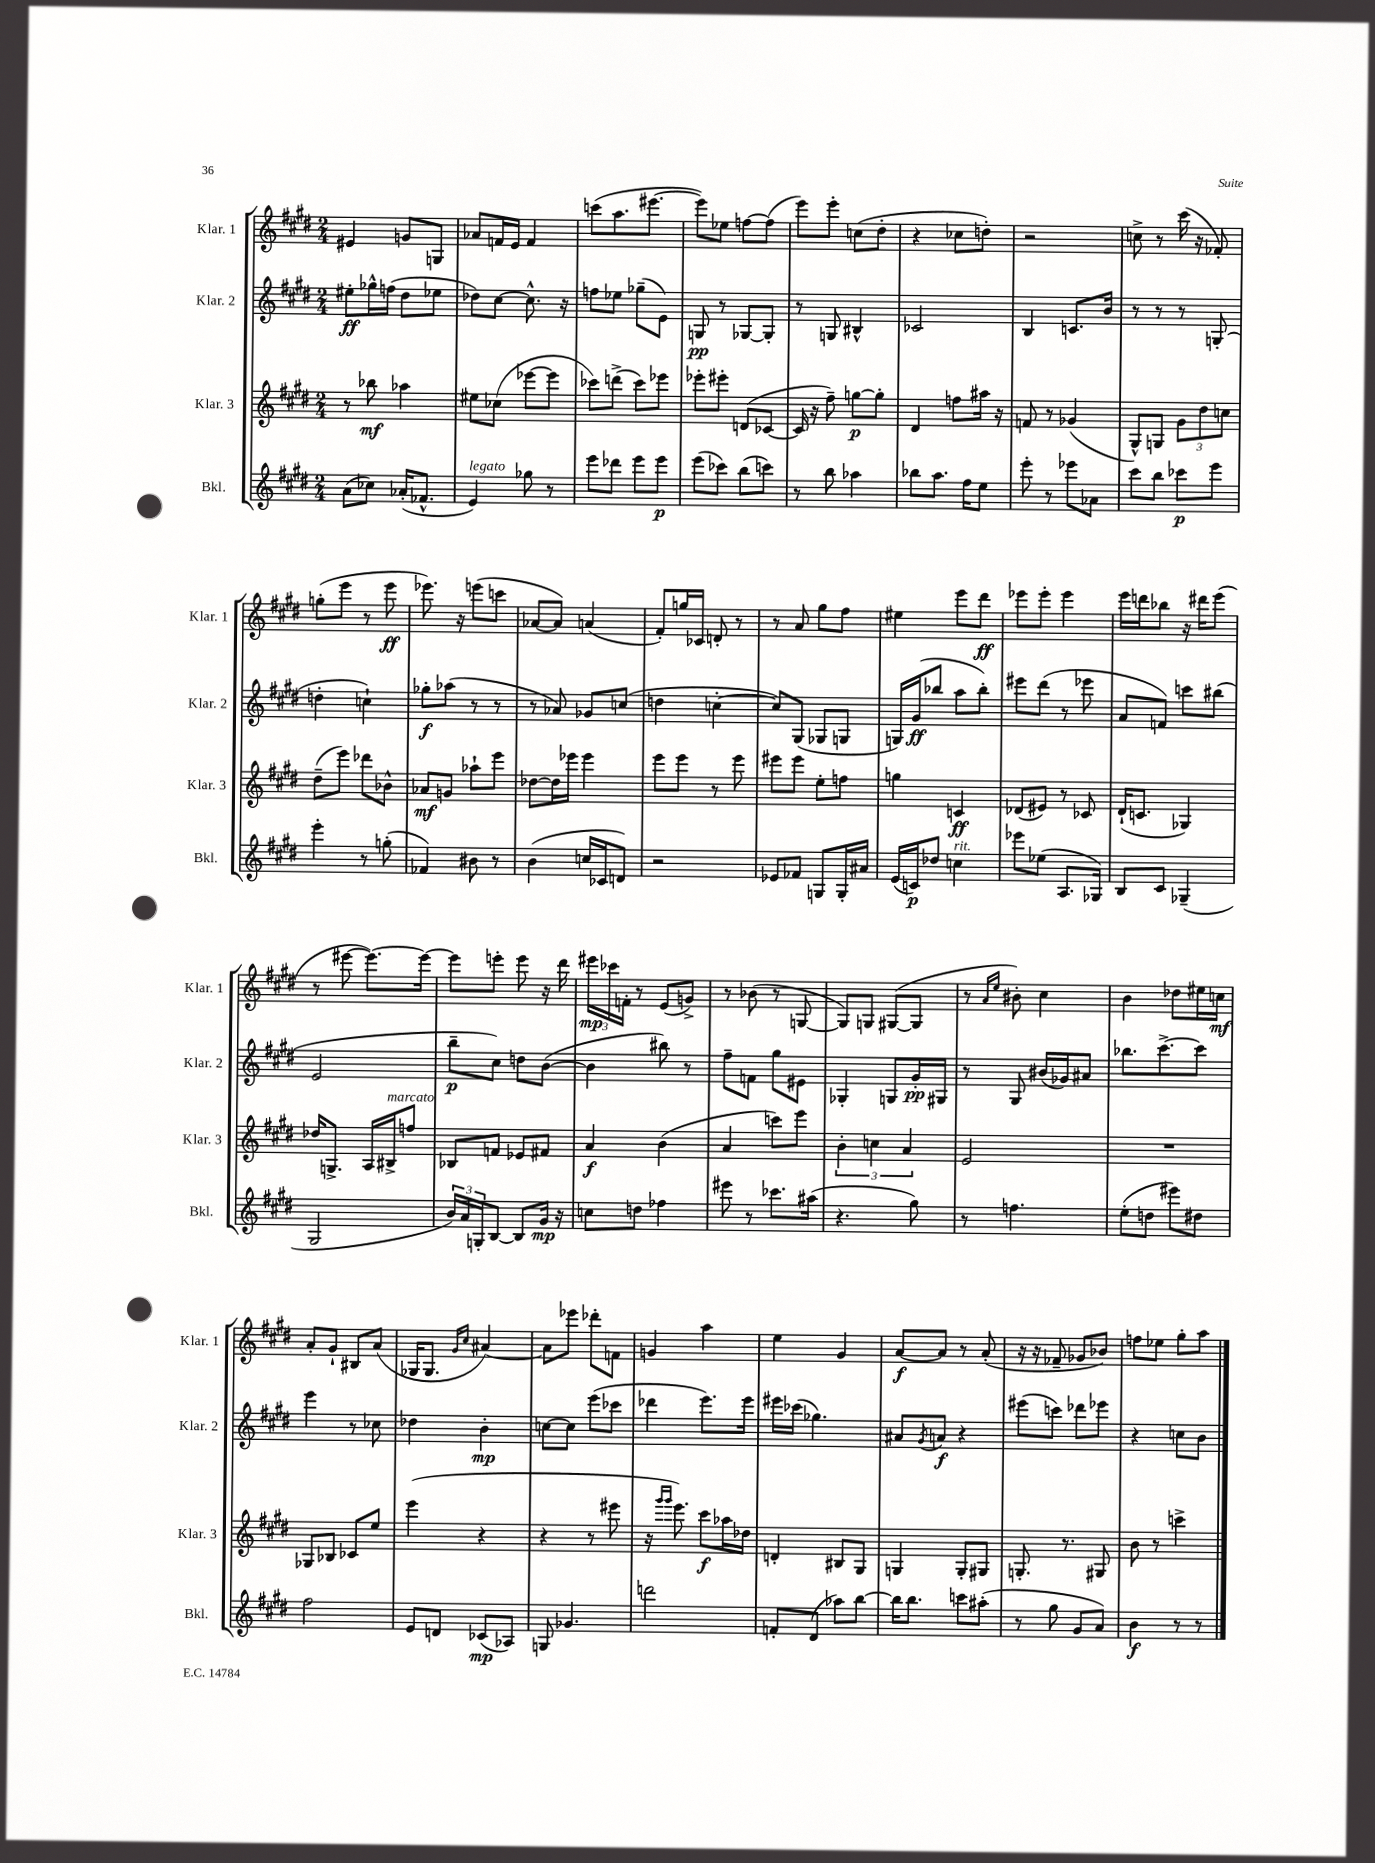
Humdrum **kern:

**kern	**kern	**kern	**kern
*staff4	*staff3	*staff2	*staff1
*clefG2	*clefG2	*clefG2	*clefG2
*k[f#c#g#d#]	*k[f#c#g#d#]	*k[f#c#g#d#]	*k[f#c#g#d#]
*M2/4	*M2/4	*M2/4	*M2/4
(8a\L	8r	8ee#'\L	4e#/
8cc-\J)	8bb-\	16gg-^^\L	.
.	.	(16ff\JJ	.
(16a-'/LK	4aa-\	8dd#\L	8g/L
8.f-^^/J	.	.	.
.	.	8ee-\J	8G/J
=	=	=	=
4e/)	8ee#\L	8dd-\L)	8a-/L
.	(8cc-\J	[8cc#\J	16f/L
.	.	.	16e/JJ
8gg-\	[8eee-\L	8.cc#^^\]	4f/
8r	8eee-\]J	.	.
.	.	16r	.
=	=	=	=
8eee\L	8ccc-\L)	8ff\L	(8ccc\L
8ddd-\J	(8ddd^\J	8ee-\J	8.aa\
8eee\L	8ccc-\L)	(8gg-~\L	.
.	.	.	[8.eee#\J
8eee\J	8eee-\J	8e\J)	.
=	=	=	=
(8eee\L	8eee-'\L	8G/	8eee#\]L)
8ccc-\J)	8eee#'\J	8r	8ee-\J
(8bb\L	(8d/L	[8G-/L	[8ff\L
8ccc\J)	[8c-/J	8G-'/]J	(8ff\]J
=	=	=	=
8r	16c-/]	8r	8eee\L)
.	16r	.	.
8bb\	8ff#~\)	8G/	8eee'\J
4aa-\	[8gg\L	4B#^^/	(8cc\L
.	8gg'\]J	.	8dd#'\J
=	=	=	=
8bb-\L	4d#/	2c-/	4r
8.aa\J	.	.	.
.	8ff\L	.	8cc-\L
16ff#\LK	.	.	.
8ee\J	16aa#\Jk	.	8dd'\J)
.	16r	.	.
=	=	=	=
8eee'\	8f/	4B/	2r
8r	8r	.	.
8eee-\L	(4g-/	8.c/L	.
8a-\J	.	.	.
.	.	16b/Jk	.
=	=	=	=
8ccc#\L	8G#^^/L)	8r	8cc^\
8bb\J	8G/J	8r	8r
8ccc-\L	12g#\L	8r	(16ccc#\
.	.	.	16r
.	12dd#\	.	.
8eee\J	.	(8G'/	8f-'/)
.	12cc\J	.	.
=	=	=	=
4eee'\	(8dd#~\L	4dd'\	(8gg'\L
.	8eee\J)	.	8eee\J
8r	8ddd-\L	4cc`\)	8r
(8gg'\	8b-^^\J	.	8eee\
=	=	=	=
4f-/)	8a-/L	8gg-'\L	8.eee-\)
.	8g/J	(8aa-\J	.
.	.	.	16r
8b#\	8aa-`\L	8r	(8eee\L
8r	8eee\J	8r	8ccc\J
=	=	=	=
(4b\	[8dd-\L	8r	[8a-/L
.	16dd-\]L	8a-/)	8a-/]J)
.	16eee-\JJ	.	.
16cc/LL	4eee-\	8g-/L	(4a/
16c-/J	.	.	.
8d/J)	.	(8cc/J	.
=	=	=	=
2r	8eee\L	4dd\	8f#'/L)
.	8eee\J	.	16gg/L
.	.	.	16c-/JJ
.	8r	[4cc'\	8d'/
.	8eee\	.	8r
=	=	=	=
8e-/L	8eee#\L	8cc/]L)	8r
8f-/J	8eee#\J	(8G#/J	8a/
8G/L	8ee'\L	8G-/L	8gg#\L
16G'/L	8ff\J	8G/J	8ff#\J
16a#/JJ	.	.	.
=	=	=	=
(16e/LL	4gg\	16G/LL)	4ee#\
16c/J)	.	(16g#/J	.
8dd-/J	.	8bb-/J	.
4cc\	4c/	8aa\L	8eee\L
.	.	8bb-'\J)	8ddd#\J
=	=	=	=
8eee-\L	(8d-/L	8eee#\L	8eee-\L
(8ee-\J	8e#/J)	(8ddd#\J	8eee-'\J
8.A/L	8r	8r	4eee-\
.	8c-/	8eee-\	.
16G-/Jk)	.	.	.
=	=	=	=
8B/L	(16d#`/LK	8a/L	16eee\LL
.	8.c/J	.	16ddd\J
8c#/J	.	8f/J)	8bb-\J
(4G-~/	4G-/)	8ccc\L	16r
.	.	.	16ddd#\LK
.	.	(8bb#\J	(8eee\J
=	=	=	=
2G#/	16dd-/LK	2e/	8r
.	8.G^/J	.	.
.	.	.	[8eee#\
.	16A/LL	.	8.eee#\_L)
.	16B#^/J	.	.
.	8ff/J	.	.
.	.	.	16eee#\_Jk
=	=	=	=
24b/LL)	8B-/L	8bb~\L	8eee#\]L
24a/	.	.	.
24G'/J	.	.	.
[8B/J	8f/J	8cc#\J)	8eee'\J
8B/]L	8e-/L	8dd\L	8eee\
16g#/Jk	8f#/J	([8b\J	16r
16r	.	.	16ddd#\
=	=	=	=
8cc\L	4a/	4b\]	24eee#\LL
.	.	.	24ccc-\
.	.	.	24f'\JJ
8dd\J	.	.	8r
4ff-\	(4b\	8bb#\)	(8e/L
.	.	8r	8g^/J)
=	=	=	=
8eee#\	4a/	8ff#~\L	8r
8r	.	8f\J	(8b-\
8.ccc-\L	8ccc\L)	8gg#\L	8r
.	8eee\J	8e#\J	[8G/
(16aa#\Jk	.	.	.
=	=	=	=
4.r	6b'\	4G-'/	8G/]L)
.	.	.	8G/J
.	6cc\	.	.
.	.	8G/L	([8G#/L
.	6a/	.	.
8gg#\)	.	16g#'/L	8G#/]J
.	.	16G#/JJ	.
=	=	=	=
8r	2e/	8r	8r
.	.	.	16qqa/LL
.	.	.	16qqee/JJ
4.ff\	.	8G#/	8b#'\)
.	.	(16b#/LL	4cc#\
.	.	16g-/J)	.
.	.	8a#/J	.
=	=	=	=
(8ee'\L	2r	8.bb-\L	4b\
8dd\J	.	.	.
.	.	[8.ccc#^\	.
8eee#\L)	.	.	8dd-\L
8dd#\J	.	8ccc#\]J	16ee#\L
.	.	.	16cc\JJ
=	=	=	=
2ff#\	8G-/L	4eee\	8a'/L
.	8B-/J	.	8g#`/J
.	8c-/L	8r	8B#/L
.	8ee/J	8cc-\	(8a/J
=	=	=	=
8e/L	(4eee\	4dd-\	16G-/LK
.	.	.	8.G-/J
8d/J	.	.	.
.	.	.	16qqg#/LL
.	.	.	16qqcc#/JJ
(8c-/L	4r	4b'\	[4a#/)
8A-/J)	.	.	.
=	=	=	=
8G/	4r	[8cc\L	8a#\]L
4.g-/	.	8cc\]J	8eee-\J
.	8r	(8eee\L	8ddd-'\L
.	8eee#\	8ccc-\J	8f\J
=	=	=	=
2ddd\	16r	4ddd-\	4g/
.	16qqggg#/LL	.	.
.	16qqggg#/JJ	.	.
.	8.eee\)	.	.
.	8ccc#\L	8.eee\L)	4aa\
.	16aa-\L	.	.
.	16dd-\JJ	16eee\Jk	.
=	=	=	=
8f'/L	4d'/	16eee#\LL	4ee\
.	.	(16ccc-\JJ	.
(8d#/J	.	4.gg-\)	.
8aa-\L)	8B#/L	.	4g#/
[8bb\J	8G#/J	.	.
=	=	=	=
16bb\]LK	4G/	8a#/L	[8a/L
8.bb\J	.	.	.
.	.	8qg#/	.
.	.	8a/J	8a/]J
8ccc\L	8G'/L	4r	8r
(8aa#'\J	8G#/J	.	(8a'/
=	=	=	=
8r	8.G'/	(8eee#\L	16r
.	.	.	16r
8gg#\	.	8ccc\J)	8f-~/
.	8.r	.	.
8g#/L	.	8ddd-\L	8g-/L
8a/J)	8G#/	8eee-\J	8b-/J)
=	=	=	=
4b\	8b\	4r	8ff\L
.	8r	.	8ee-\J
8r	4ccc^\	8cc\L	8gg#'\L
8r	.	8b\J	8aa\J
==	==	==	==
*-	*-	*-	*-
